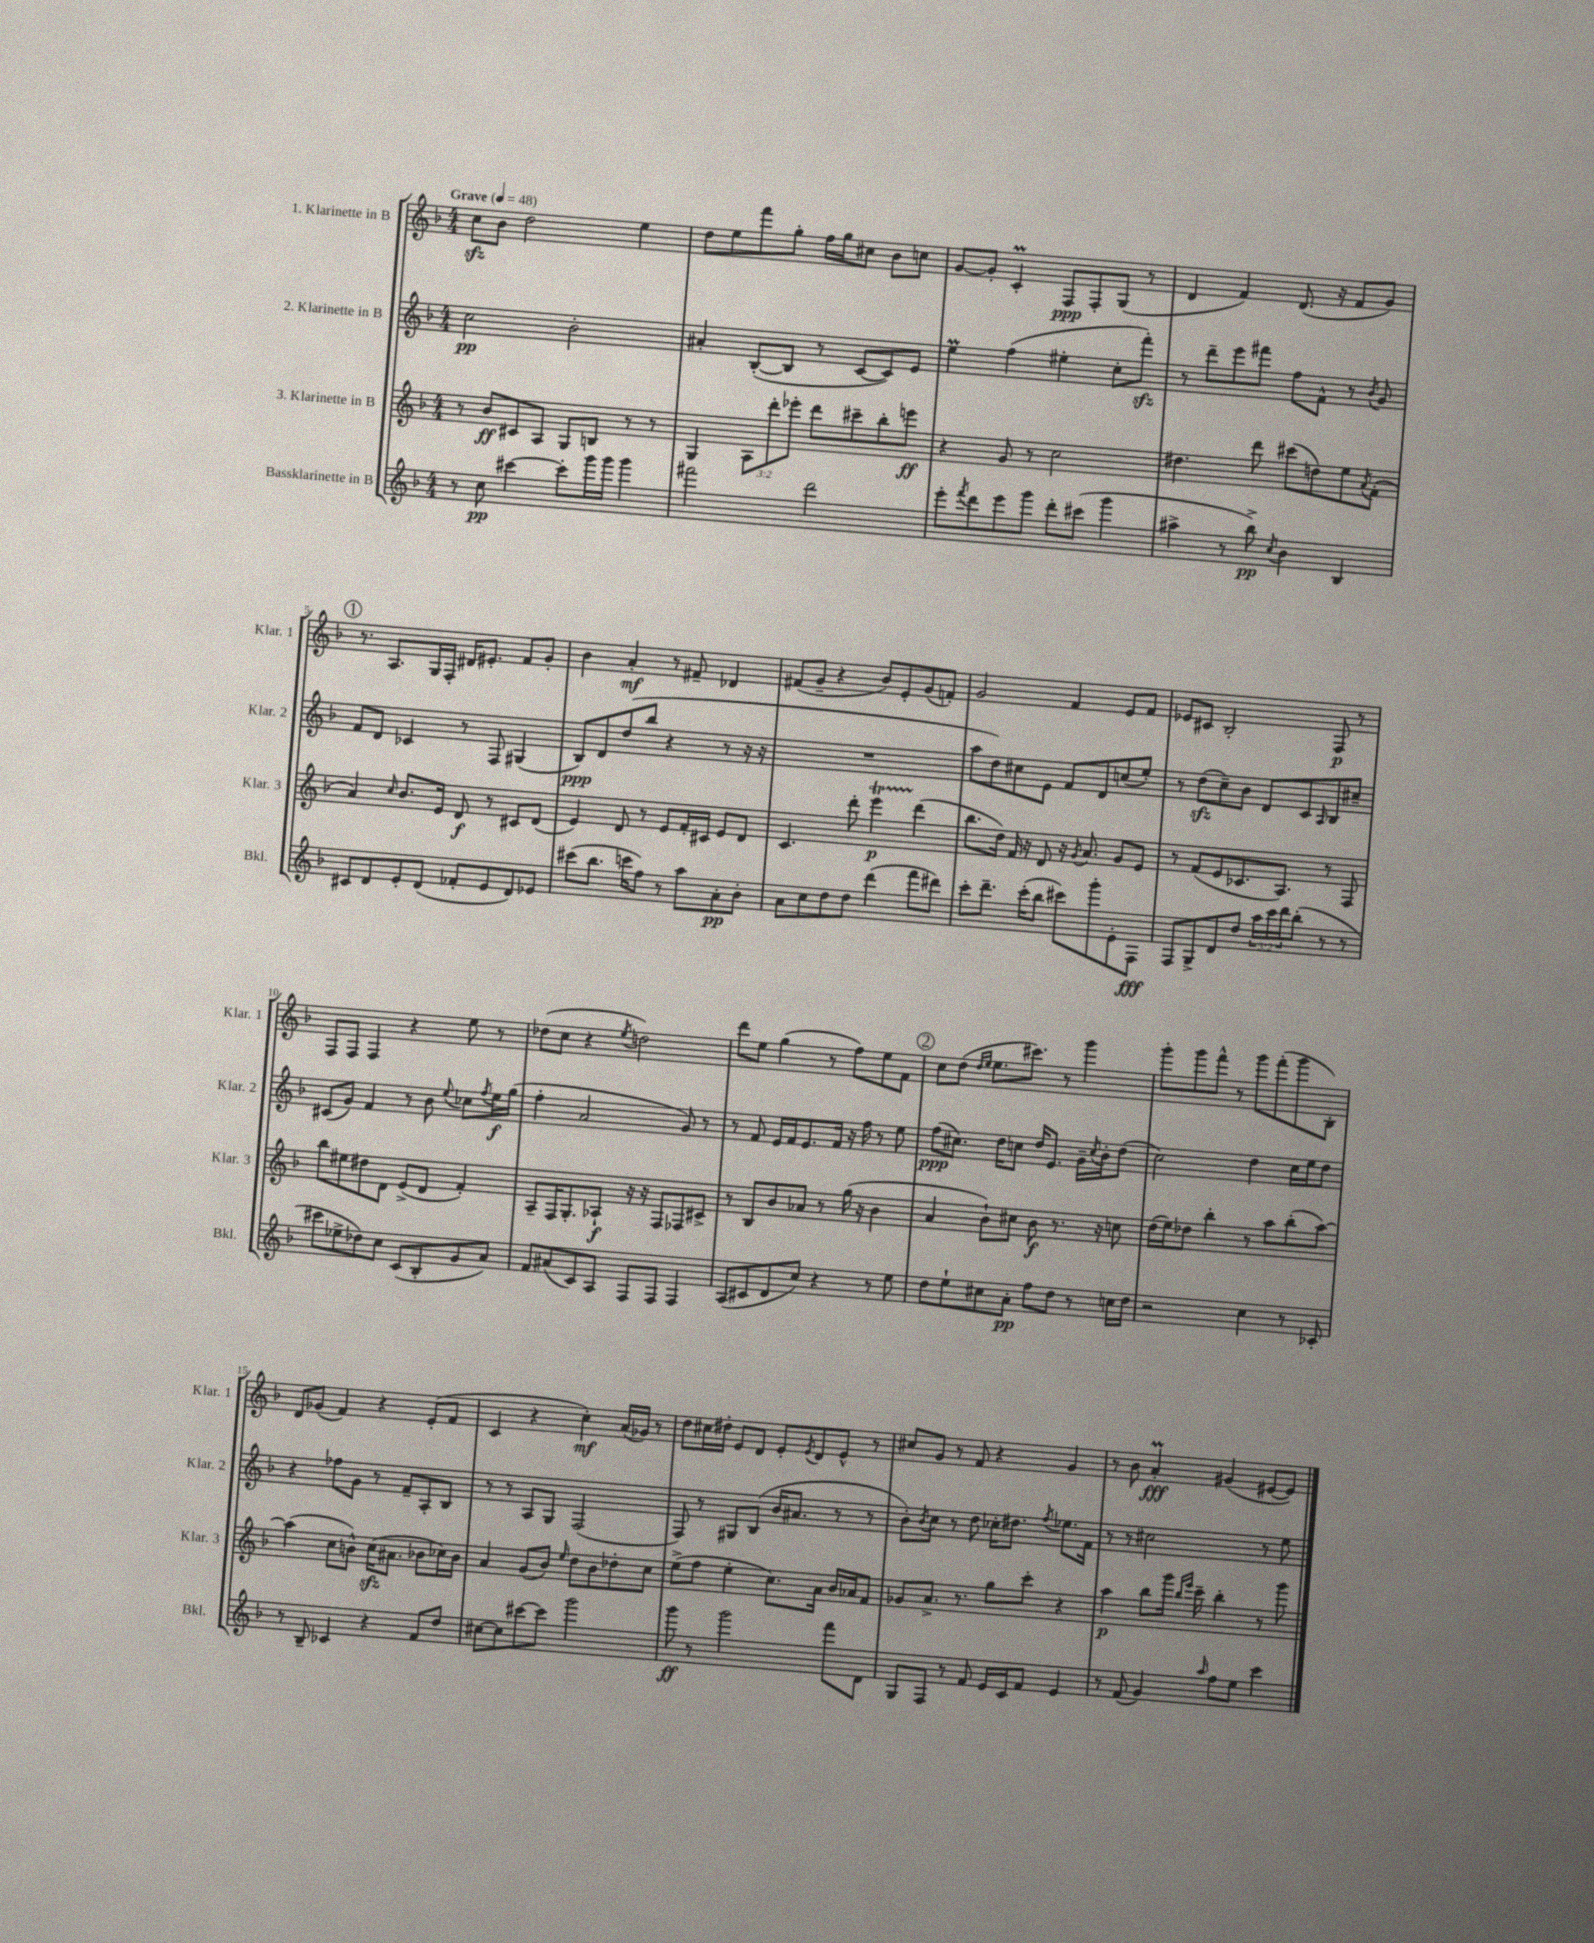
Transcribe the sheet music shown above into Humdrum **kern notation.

**kern	**kern	**kern	**kern
*staff4	*staff3	*staff2	*staff1
*clefG2	*clefG2	*clefG2	*clefG2
*k[b-]	*k[b-]	*k[b-]	*k[b-]
*M4/4	*M4/4	*M4/4	*M4/4
*MM48	*MM48	*MM48	*MM48
8r	8r	2cc\	8cc\L
8cc\	8b-/L	.	8b-\J
[4ccc#\	8c#/	.	2dd\
.	8A/J	.	.
8ccc#'\]L	8G/L	2b-'\	.
16ggg\L	8B/J	.	.
16ggg\JJ	.	.	.
4ggg\	8r	.	4ee\
.	8r	.	.
=	=	=	=
2fff#\	4G/	4a#'/	8dd\L
.	.	.	8ee\
.	12A\L	([8B-'/L	8fff\
.	12ddd'\	.	.
.	.	8B-/]J	8gg'\J
.	12eee-'\J	.	.
2ddd\	8ddd\L	8r	16ff\LL
.	.	.	16gg\J
.	8ccc#~\	[8c/L	8cc#\J
.	8bb-'\	8c/])	8b-\L
.	8eee\J	8e/J	8cc\J
=	=	=	=
8eee'\L	4r	4ee\	[8g/L
8qfff/	.	.	.
8ddd\	.	.	8g'/]J
8eee\	8g/	(4ff\	4c'/
8ggg\J	8r	.	.
8ddd'\L	2cc\	4ee#'\	8F/L
(8ccc#\J	.	.	8F'/
4ggg\	.	8cc'\L	(8G/J
.	.	8fff'\J)	8r
=	=	=	=
4aa#^\	4.dd#\	8r	4d/
.	.	8ddd~\L	.
8r	.	8eee\	4f/)
8bb-^\)	8ddd\	8fff#\J	.
8qcc/	.	.	.
4b-\	(8ccc#\L	8ff\L	(8.d/
.	8dd\)	8f^^\J	.
.	.	.	16r
4B-/	8ee\	8r	8f/L
.	8qa/	8qb-/	.
.	(8f'\J	8g/	8g/J)
=	=	=	=
8c#/L	4a/)	8f/L	8.r
8d/	.	8d/J	.
.	.	.	8.A/L
.	16qqcc/	.	.
8e'/	8.b-/L	4c-/	.
(8d/J	.	.	16G/L
.	16e/Jk	.	16F'/JJ
8f-'/L	8d/	8r	16d#/LK
.	.	.	8.e#'/J
8e/	8r	8F/	.
8d/)	8c#/L	(4G#/	8f/L
8e-/J	(8d/J	.	8g'/J
=	=	=	=
(8ccc#\L	4e/)	8B-/L)	4b-\
8.bb-\J	.	8d/	.
.	8d/	(8dd/	4a'/
16ccc\LK	.	.	.
8ff\J)	8r	8bb-/J	.
8r	8e/L	4r	8r
8aa\L	16f'/L	.	8f#~/
.	16c#/JJ	.	.
8a'\	8e/L	8r	4d-/
8b-'\J	8d/J	16r	.
.	.	16r	.
=	=	=	=
8a\L	4.c/	1r	(8f#/L
8cc\	.	.	8g~/J
8dd\	.	.	4r
8dd\J	8ddd'\	.	.
(4ddd\	4eee\	.	8b-/L)
.	.	.	8e'/
8fff\L	(4ddd\	.	(8g/
8ddd#\J)	.	.	8f'/J)
=	=	=	=
8ccc'\L	8.bb-\L	8aa\L	2g/
8.ddd~\J	.	8dd\)	.
.	16dd\Jk)	.	.
.	16f/	8cc#\	.
(16ccc'\LK	16r	.	.
8bb-\J	8d/	8e\J	.
8ccc#\L)	16r	8f/L	4f/
.	8qg/	.	.
.	8.a/	.	.
8ggg'\	.	8d/	.
8e'\	8g/L	(8cc/	8e/L
8F\J	8e/J	8ee'/J)	8f/J
=	=	=	=
8F/L	8r	8r	8e-/L
8G^/	(8f/L	(8dd\L	8c#/J
8d/	8e/	8cc~\)	2B-'/
8dd/J	8.c-/	8b-\J	.
24aa\LL	.	8d/L	.
24ccc\	.	.	.
.	8.A/J)	.	.
24ddd\J	.	.	.
(8bb-'\J	.	8c/	.
.	.	16qqA/	.
8r	8r	8B-/	8F/
8r	8F/	8cc#~/J	8r
=	=	=	=
8ccc#\L	8bb-\L	(8c#/L	8F/L
8ee-^\	8ee#\	8g/J)	8F/J
8dd-\)	8dd#\	4f/	4F/
8cc\J	8d\J	.	.
(8c/L	(8e^/L	8r	4r
8B-'/	8d/J	8b-\	.
.	.	8qqee/	.
8g/	4f'/)	8cc-\L	8ee\
.	.	8qff/	.
8a/J)	.	16ee\L	8r
.	.	(16gg\JJ	.
=	=	=	=
8f/L	8A~/L	4ff'\	(8dd-\L
(8a#/	16F/K	.	8cc\J
.	8.G'/	.	.
8c/)	.	2a/	4r
8A/J	8A-`/J	.	.
.	.	.	8qee/
8F/L	16r	.	2dd\)
.	16r	.	.
8F/J	8F/L	.	.
4F/	8F-/	8g/)	.
.	8c#^/J	8r	.
=	=	=	=
(8A/L	8r	8r	8ddd\L
8c#/	8B-/L	8f/	8ee\J
8d/	8b-/	16e/LL	(4gg\
.	.	16f/J	.
8cc/J)	8a-/J	8.e/	.
4r	8r	.	8r
.	.	16f/Jk	.
.	(16gg\	16r	8ff\L)
.	16r	16ff\	.
8r	4b-\	8r	8ee\
8ee\	.	8ee\	8f\J
=	=	=	=
8dd\L	4a/	(8ff\L	8cc\L
8ee`\	.	8.cc#\J)	(8dd\J
.	.	.	16qqdd/LL
.	.	.	16qqee/JJ
8cc#\	8b-`\L)	.	8.ee\L
.	.	16dd\LK	.
8a'\J	8cc#\J	8cc\J	.
.	.	.	8.ccc#\J)
8ff\L	8b-\	16dd/LK	.
.	.	8.e/J	.
8dd\J	8.r	.	8r
8r	.	16g~\LL	4ggg\
.	.	8qcc/	.
.	16r	16b-'\J	.
16cc\LL	8cc\	(8dd\J	.
16dd\JJ	.	.	.
=	=	=	=
2r	(16dd\LL	2cc\)	8ggg'\L
.	16ee\J)	.	.
.	8dd-\J	.	8ggg\
.	4bb-'\	.	8fff^^\J
.	.	.	8r
4cc\	8r	4dd\	8ggg\L
.	8aa\L	.	(8fff'\
8r	(8bb-'\	16cc\LL	8ggg\
.	.	16ee\J	.
8c-'/	[8aa\J)	8dd\J	8B-'\J)
=	=	=	=
8r	(4aa\]	4r	8d/L
8B-~/	.	.	(8g-/J
4c-/	8cc\L	8ff-\L	4f/)
.	8b^^\J)	8g\J	.
4r	(16cc\LK	8r	4r
.	8.a#\J	.	.
.	.	8f~/L	.
8f/L	8b-\L	8A'/	(8e'/L
8dd/J	16cc-\L)	8B-/J	8f/J
.	16b-\JJ	.	.
=	=	=	=
[8cc#\L	4a/	8r	4c/
8cc#\]	.	8r	.
[8ccc#\	(8g/L	8A/L	4r
8ccc#\]J	8b-/J)	8G/J	.
.	16qqee/	.	.
2ggg\	8dd\L	(2F/	4cc'\)
.	8b-\	.	.
.	8dd-'\	.	(16a/LL
.	.	.	16g-/JJ)
.	8cc\J	.	8r
=	=	=	=
8ggg\	(8ee^\L	8F/)	8dd\L
8r	8ff\J	8r	16cc#\L
.	.	.	16dd#'\JJ
2ggg\	4ee'\	8G#/L	8e/L
.	.	(8B-/J	8d/J
.	8.cc\L)	16b-/LK	8e'/L
.	.	8.a#/J	.
.	.	.	8qe/
.	.	.	8d/
.	16a\Jk	.	.
8fff\L	16b-/LL	8r	8e^^/J
.	16a-/J	.	.
8d\J	8f/J	8r	8r
=	=	=	=
8G/L	8g-/L	8b-'\L)	8cc#/L
.	.	8qb-/	.
8F/J	8.a^/J	8cc\J	8g/J
8r	.	8r	8r
.	8.r	.	.
8f/	.	8dd\	8f/
16e/LL	8gg\L	16cc-'\LK	4r
16c/J	.	8.dd#\J	.
8f/J	8ccc'\J	.	.
.	.	8qff/	.
4e/	4r	8.ee-\L	4g/
.	.	16f\Jk	.
=	=	=	=
8r	4aa\	8r	8r
(8f/	.	8r	8b-\
4g/)	8bb-\L	2cc#\	4a'/
.	16ggg\Jk	.	.
.	16qqbb-/LL	.	.
.	16qqeee/JJ	.	.
.	16ccc~\	.	.
16qqaa/	.	.	.
8ff\L	4bb-'\	.	(4g#/
8ee\J	.	.	.
4ccc\	8r	8r	[8e#/L
.	8ggg\	8ee\	8e#/]J)
==	==	==	==
*-	*-	*-	*-
